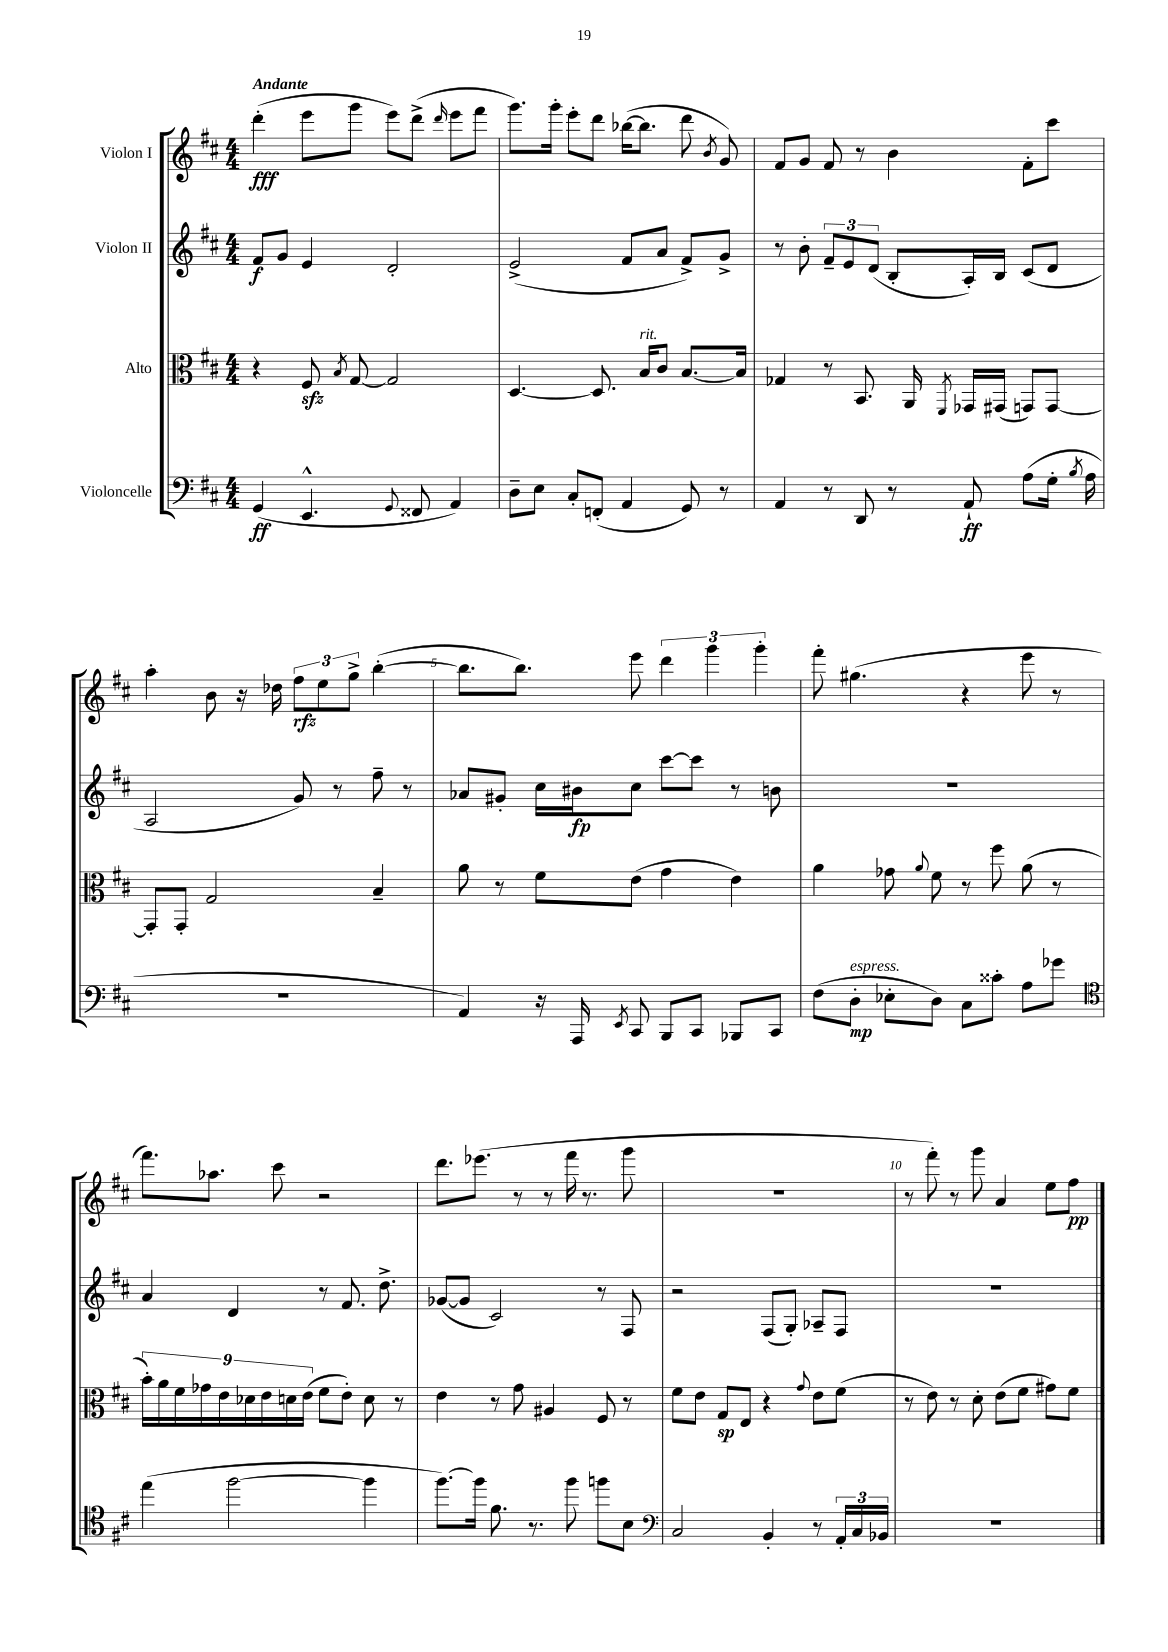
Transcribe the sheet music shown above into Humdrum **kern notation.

**kern	**dynam	**kern	**dynam	**kern	**dynam	**kern	**dynam
*part4	*part4	*part3	*part3	*part2	*part2	*part1	*part1
*staff4	*staff4	*staff3	*staff3	*staff2	*staff2	*staff1	*staff1
*I"Violoncelle	*	*I"Alto	*	*I"Violon II	*	*I"Violon I	*
*clefF4	*	*clefC3	*	*clefG2	*	*clefG2	*
*k[f#c#]	*	*k[f#c#]	*	*k[f#c#]	*	*k[f#c#]	*
*M4/4	*	*M4/4	*	*M4/4	*	*M4/4	*
=1	=1	=1	=1	=1	=1	=1	=1
!	!	!	!	!	!	!LO:TX:a:B:t=Andante	!
(4GG/	ff	4r	.	8f#/L	f	(4ddd'\	fff
.	.	.	.	8g/J	.	.	.
4.EE^^/	.	8F#zz/	.	4e/	.	8eee\L	.
.	.	8qB/	.	.	.	.	.
.	.	[8G/	.	.	.	8ggg\J	.
.	.	2G/]	.	2d'/	.	8eee\L)	.
8qqGG/	.	.	.	.	.	.	.
8FF##X/	.	.	.	.	.	(8ddd^\J	.
.	.	.	.	.	.	16qqddd/	.
4AA/)	.	.	.	.	.	8eee\L	.
.	.	.	.	.	.	8fff#\J	.
=2	=2	=2	=2	=2	=2	=2	=2
8D~\L	.	[4.D/	.	(2e^/	.	8.ggg\L)	.
8E\J	.	.	.	.	.	.	.
.	.	.	.	.	.	16ggg'\Jk	.
8C#'/L	.	.	.	.	.	8eee'\L	.
(8FFn'/J	.	8.D/]	.	.	.	8ddd\J	.
4AA/	.	.	.	8f#/L	.	([16bb-X\KL	.
!	!	!LO:TX:a:i:t=rit.	!	!	!	!	!
.	.	16B/KL	.	.	.	8.bb-\J]	.
.	.	8c#/J	.	8a/J	.	.	.
8GG/)	.	[8.B/L	.	8f#^/L)	.	8ddd\	.
.	.	.	.	.	.	8qb/	.
8r	.	.	.	8g^/J	.	8g/)	.
.	.	16B/Jk]	.	.	.	.	.
=3	=3	=3	=3	=3	=3	=3	=3
4AA/	.	4G-X/	.	8r	.	8f#/L	.
.	.	.	.	8b'\	.	8g/J	.
8r	.	8r	.	12f#~/L	.	8f#/	.
.	.	.	.	12e/	.	.	.
8DD/	.	8.BB/	.	.	.	8r	.
.	.	.	.	(12d/J	.	.	.
8r	.	.	.	8B'/L	.	4b\	.
.	.	16AA/	.	.	.	.	.
.	.	8qFF#/	.	.	.	.	.
8AA`/	ff	16GG-X/LL	.	16A'/L)	.	.	.
.	.	(16GG#X/JJ	.	16B/JJ	.	.	.
(8A\L	.	8GGn/L)	.	(8c#/L	.	8f#'\L	.
16G'\Jk	.	[8GG/J	.	8d/J	.	8ccc#\J	.
8qB/	.	.	.	.	.	.	.
16A\	.	.	.	.	.	.	.
!!LO:LB:g=z
=4	=4	=4	=4	=4	=4	=4	=4
1r	.	8GG'/L]	.	2A/	.	4aa'\	.
.	.	8GG'/J	.	.	.	.	.
.	.	2G/	.	.	.	8b\	.
.	.	.	.	.	.	16r	.
.	.	.	.	.	.	16dd-X\	.
.	.	.	.	8g/)	.	12ff#\L	rfz
.	.	.	.	.	.	12ee\	.
.	.	.	.	8r	.	.	.
.	.	.	.	.	.	12gg^\J	.
.	.	4B~/	.	8ff#~\	.	([4bb'\	.
.	.	.	.	8r	.	.	.
=5	=5	=5	=5	=5	=5	=5	=5
4AA/)	.	8a\	.	8a-X/L	.	8.bb\L]	.
.	.	8r	.	8g#X'/J	.	.	.
.	.	.	.	.	.	8.bb\J)	.
16r	.	8f#\L	.	16cc#\LL	.	.	.
16AAA/	.	.	.	16b#X\J	fp	.	.
8qEE/	.	.	.	.	.	.	.
8CC#/	.	(8e\J	.	8cc#\J	.	8eee\	.
8BBB/L	.	4g\	.	[8ccc#\L	.	6ddd\	.
8CC#/J	.	.	.	8ccc#\J]	.	.	.
.	.	.	.	.	.	6ggg\	.
8BBB-X/L	.	4e\)	.	8r	.	.	.
.	.	.	.	.	.	6ggg'\	.
8CC#/J	.	.	.	8bn\	.	.	.
=6	=6	=6	=6	=6	=6	=6	=6
(8F#\L	.	4a\	.	1r	.	8fff#'\	.
!LO:TX:a:i:t=espress.	!	!	!	!	!	!	!
8D'\J	mp	.	.	.	.	(4.gg#X\	.
8E-X'\L	.	8g-X\	.	.	.	.	.
.	.	8qqa/	.	.	.	.	.
8D\J)	.	8f#\	.	.	.	.	.
8C#\L	.	8r	.	.	.	4r	.
8c##X'\J	.	8ff#\	.	.	.	.	.
8A\L	.	(8a\	.	.	.	8eee\	.
8g-X\J	.	8r	.	.	.	8r	.
!!LO:LB:g=z
=7	=7	=7	=7	=7	=7	=7	=7
*clefC4	*	*	*	*	*	*	*
(4ee\	.	18b'\LL)	.	4a/	.	8.fff#\L)	.
.	.	18a\	.	.	.	.	.
.	.	18f#\	.	.	.	.	.
.	.	18g-X\	.	.	.	.	.
.	.	.	.	.	.	8.aa-X\J	.
.	.	18e\	.	.	.	.	.
[2ff#\	.	.	.	4d/	.	.	.
.	.	18d-X\	.	.	.	.	.
.	.	18e\	.	.	.	.	.
.	.	.	.	.	.	8ccc#\	.
.	.	18dn\	.	.	.	.	.
.	.	(18e\JJ	.	.	.	.	.
.	.	8f#\L	.	8r	.	2r	.
.	.	8e'\J)	.	8.f#/	.	.	.
4ff#\]	.	8d\	.	.	.	.	.
.	.	.	.	8.dd^\	.	.	.
.	.	8r	.	.	.	.	.
=8	=8	=8	=8	=8	=8	=8	=8
[8.ff#\L)	.	4e\	.	([8g-X/L	.	8.ddd\L	.
.	.	.	.	8g-/J]	.	.	.
16ff#\Jk]	.	.	.	.	.	(8.eee-X\J	.
8.f#\	.	8r	.	2c#/)	.	.	.
.	.	8g\	.	.	.	8r	.
8.r	.	.	.	.	.	.	.
.	.	4A#X/	.	.	.	8r	.
8ff#\	.	.	.	.	.	16fff#\	.
.	.	.	.	.	.	8.r	.
8ffn\L	.	8F#/	.	8r	.	.	.
8B\J	.	8r	.	8F#/	.	8ggg\	.
=9	=9	=9	=9	=9	=9	=9	=9
*clefF4	*	*	*	*	*	*	*
2C#/	.	8f#\L	.	2r	.	1r	.
.	.	8e\J	.	.	.	.	.
.	.	8G/L	sp	.	.	.	.
.	.	8E/J	.	.	.	.	.
4BB'/	.	4r	.	(8F#/L	.	.	.
.	.	.	.	8G'/J)	.	.	.
.	.	8qqg/	.	.	.	.	.
8r	.	8e\L	.	8A-X~/L	.	.	.
24AA'/LL	.	(8f#\J	.	8F#/J	.	.	.
24C#/	.	.	.	.	.	.	.
24BB-X/JJ	.	.	.	.	.	.	.
=10	=10	=10	=10	=10	=10	=10	=10
1r	.	8r	.	1r	.	8r	.
.	.	8e\)	.	.	.	8fff#'\)	.
.	.	8r	.	.	.	8r	.
.	.	8d'\	.	.	.	8ggg\	.
.	.	(8e\L	.	.	.	4a/	.
.	.	8f#\J	.	.	.	.	.
.	.	8g#X\L)	.	.	.	8ee\L	.
.	.	8f#\J	.	.	.	8ff#\J	pp
==	==	==	==	==	==	==	==
*-	*-	*-	*-	*-	*-	*-	*-
